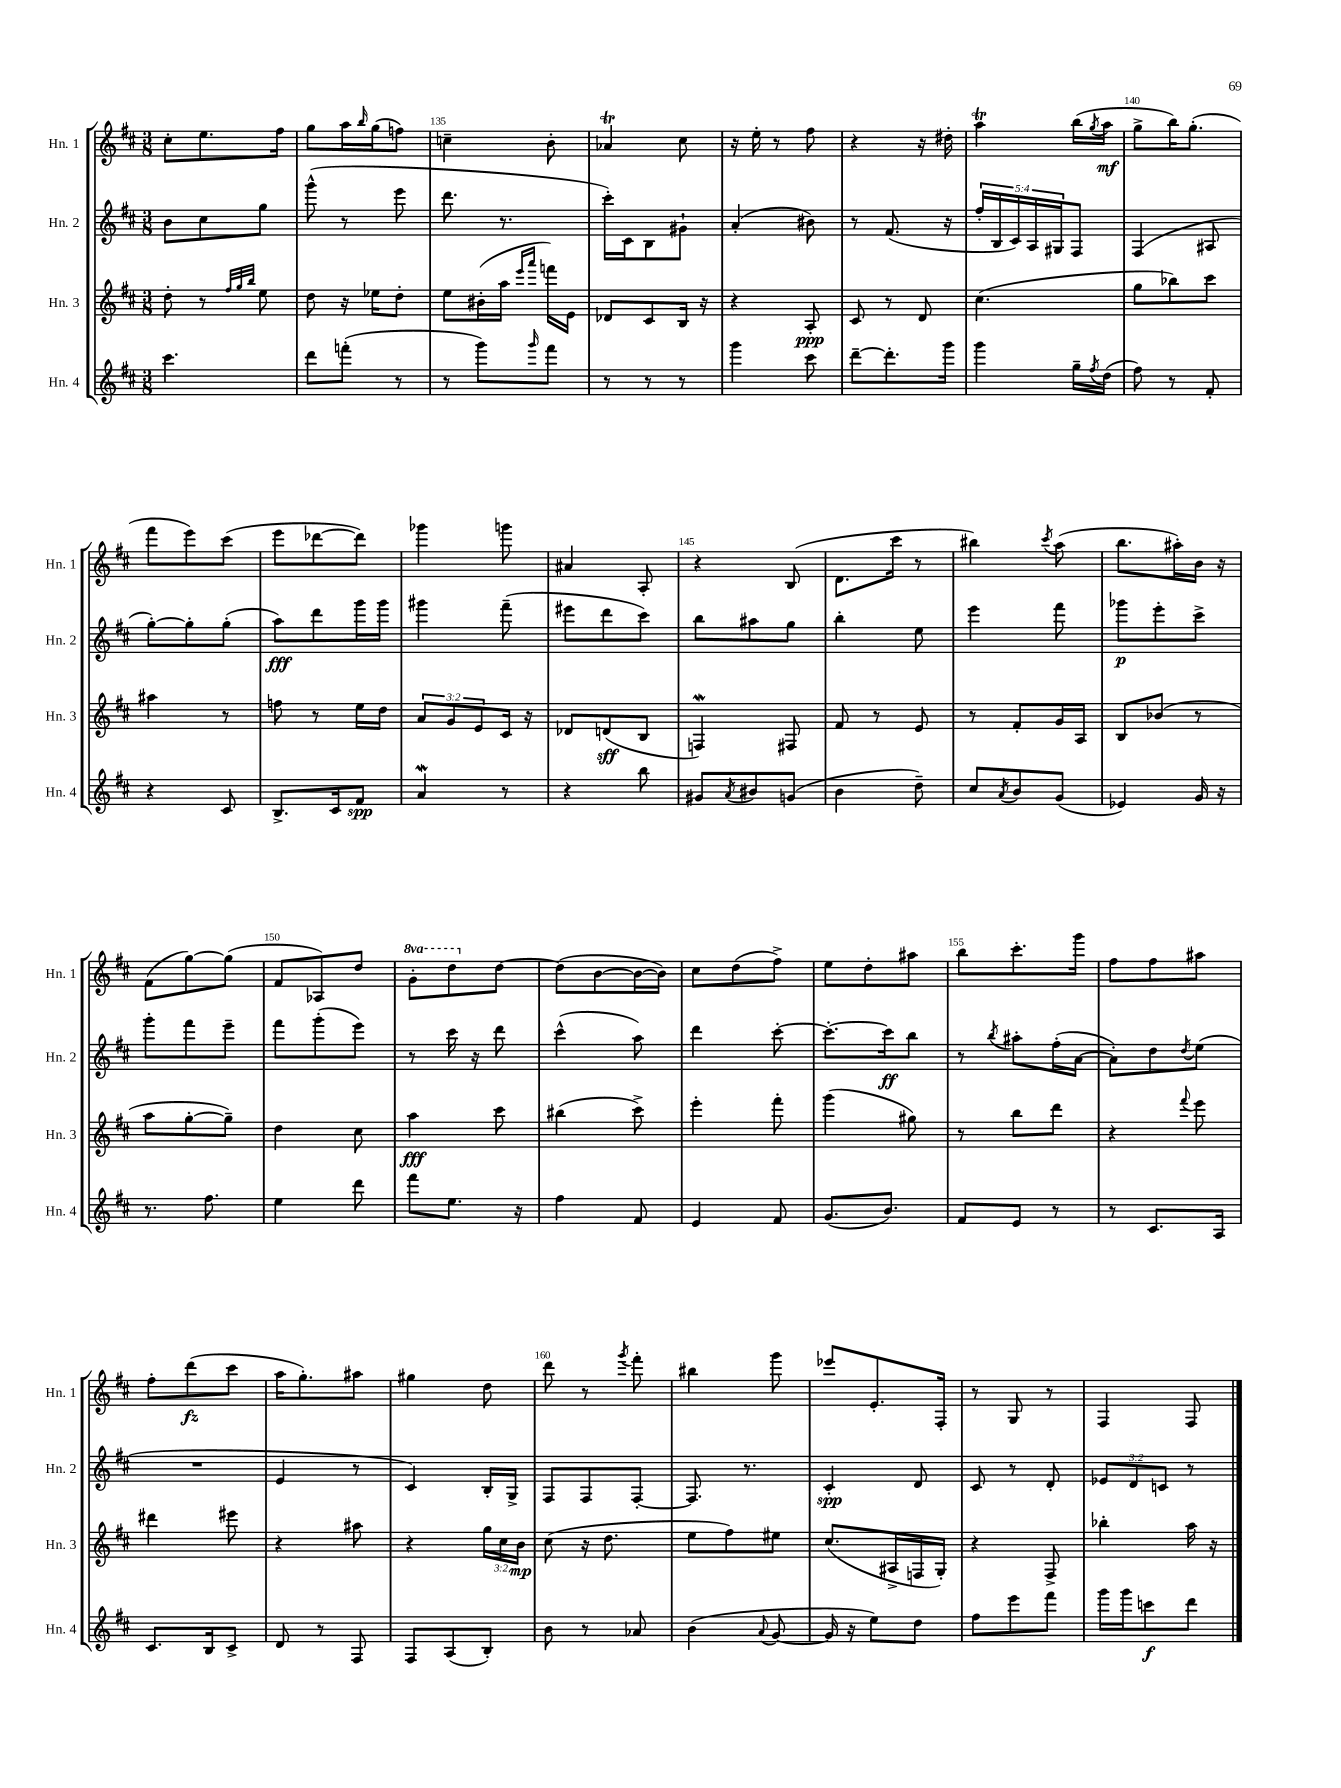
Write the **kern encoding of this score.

**kern	**dynam	**kern	**dynam	**kern	**dynam	**kern	**dynam
*part4	*part4	*part3	*part3	*part2	*part2	*part1	*part1
*staff4	*staff4	*staff3	*staff3	*staff2	*staff2	*staff1	*staff1
*I"Hn. 4	*	*I"Hn. 3	*	*I"Hn. 2	*	*I"Hn. 1	*
*I'Hn. 4	*	*I'Hn. 3	*	*I'Hn. 2	*	*I'Hn. 1	*
*clefG2	*	*clefG2	*	*clefG2	*	*clefG2	*
*k[f#c#]	*	*k[f#c#]	*	*k[f#c#]	*	*k[f#c#]	*
*M3/8	*	*M3/8	*	*M3/8	*	*M3/8	*
=133	=133	=133	=133	=133	=133	=133	=133
4.ccc#\	.	8dd'\	.	8b\L	.	8cc#'\L	.
.	.	8r	.	8cc#\	.	8.ee\	.
.	.	32qqff#/LLL	.	.	.	.	.
.	.	32qqgg/	.	.	.	.	.
.	.	32qqbb/JJJ	.	.	.	.	.
.	.	8ee\	.	8gg\J	.	.	.
.	.	.	.	.	.	16ff#\Jk	.
=134	=134	=134	=134	=134	=134	=134	=134
8ddd\L	.	8dd\	.	(8ggg^^\	.	8gg\L	.
(8fffn'\J	.	16r	.	8r	.	16aa\L	.
.	.	.	.	.	.	16qqbb/	.
.	.	16ee-X\KL	.	.	.	(16gg\J	.
8r	.	8dd'\J	.	8eee\	.	8ffn\J)	.
=135	=135	=135	=135	=135	=135	=135	=135
8r	.	8ee\L	.	8.ddd\	.	4ccn~\	.
8ggg\L)	.	(16b#X'\L	.	.	.	.	.
.	.	16aa\JJ	.	8.r	.	.	.
.	.	16qqeee/LL	.	.	.	.	.
16qqggg/	.	16qqaaa/JJ	.	.	.	.	.
8fff#\J	.	16fffn\LL)	.	.	.	8b'\	.
.	.	16e\JJ	.	.	.	.	.
=136	=136	=136	=136	=136	=136	=136	=136
8r	.	8d-X/L	.	16ccc#'\LL)	.	4a-XT/	.
.	.	.	.	16c#\J	.	.	.
8r	.	8c#/	.	8B\	.	.	.
8r	.	16B/Jk	.	8g#X`\J	.	8cc#\	.
.	.	16r	.	.	.	.	.
=137	=137	=137	=137	=137	=137	=137	=137
4ggg\	.	4r	.	(4a'/	.	16r	.
.	.	.	.	.	.	16ee'\	.
.	.	.	.	.	.	8r	.
8ccc#\	.	8A'/	ppp	8b#X\)	.	8ff#\	.
=138	=138	=138	=138	=138	=138	=138	=138
[8ddd~\L	.	8c#/	.	8r	.	4r	.
8.ddd'\]	.	8r	.	(8.f#/	.	.	.
.	.	8d/	.	.	.	16r	.
16ggg\Jk	.	.	.	16r	.	16dd#X'\	.
=139	=139	=139	=139	=139	=139	=139	=139
4ggg\	.	(4.cc#\	.	20ff#'/LL	.	4aaT\	.
.	.	.	.	20B/	.	.	.
.	.	.	.	20c#/)	.	.	.
.	.	.	.	20A/	.	.	.
.	.	.	.	20G#X/J	.	.	.
16gg~\LL	.	.	.	8F#/J	.	(16bb\LL	.
8qff#/	.	.	.	.	.	8qgg/	.
(16dd\JJ	.	.	.	.	.	16aa\JJ	mf
=140	=140	=140	=140	=140	=140	=140	=140
8ff#\)	.	8gg\L	.	(4F#/	.	8gg^\L	.
8r	.	8bb-X\)	.	.	.	16bb\K)	.
.	.	.	.	.	.	(8.gg'\J	.
8f#'/	.	8ccc#\J	.	8A#X/	.	.	.
!!LO:LB:g=z
=141	=141	=141	=141	=141	=141	=141	=141
4r	.	4aa#X\	.	[8gg'\L)	.	8fff#\L	.
.	.	.	.	8gg'\]	.	8eee\)	.
8c#/	.	8r	.	(8gg'\J	.	(8ccc#\J	.
=142	=142	=142	=142	=142	=142	=142	=142
8.B^/L	.	8ffn\	.	8aa\L)	fff	8eee\L	.
.	.	8r	.	8ddd\	.	[8ddd-X\	.
16c#/k	.	.	.	.	.	.	.
8f#/J	spp	16ee\LL	.	16ggg\L	.	8ddd-\J])	.
.	.	16dd\JJ	.	16ggg\JJ	.	.	.
=143	=143	=143	=143	=143	=143	=143	=143
4aW/	.	12a/L	.	4ggg#X\	.	4ggg-X\	.
.	.	12g/	.	.	.	.	.
.	.	12e/	.	.	.	.	.
8r	.	16c#/Jk	.	(8fff#~\	.	8gggn\	.
.	.	16r	.	.	.	.	.
=144	=144	=144	=144	=144	=144	=144	=144
4r	.	8d-X/L	.	8eee#X\L	.	4a#X/	.
.	.	(8dn/	sff	8ddd\	.	.	.
8bb\	.	8B/J	.	8ccc#\J)	.	8A'/	.
=145	=145	=145	=145	=145	=145	=145	=145
8g#X/L	.	4Fnw/)	.	8bb\L	.	4r	.
8qa/	.	.	.	.	.	.	.
8b#X/	.	.	.	8aa#X\	.	.	.
(8gn/J	.	8F#X/	.	8gg\J	.	(8B/	.
=146	=146	=146	=146	=146	=146	=146	=146
4b\	.	8f#/	.	4bb'\	.	8.d\L	.
.	.	8r	.	.	.	.	.
.	.	.	.	.	.	16ccc#\Jk	.
8dd~\)	.	8e/	.	8ee\	.	8r	.
=147	=147	=147	=147	=147	=147	=147	=147
8cc#/L	.	8r	.	4eee\	.	4bb#X\)	.
8qa/	.	.	.	.	.	.	.
8b/	.	8f#'/L	.	.	.	.	.
.	.	.	.	.	.	8qccc#/	.
(8g/J	.	16g/L	.	8fff#\	.	(8aa\	.
.	.	16A/JJ	.	.	.	.	.
=148	=148	=148	=148	=148	=148	=148	=148
4e-X/)	.	8B/L	.	8ggg-X\L	p	8.bb\L	.
.	.	(8b-X/J	.	8eee'\	.	.	.
.	.	.	.	.	.	16aa#X'\L)	.
16g/	.	8r	.	8ccc#^\J	.	16b\JJ	.
16r	.	.	.	.	.	16r	.
!!LO:LB:g=z
=149	=149	=149	=149	=149	=149	=149	=149
8.r	.	8aa\L	.	8ggg'\L	.	(8f#\L	.
.	.	[8gg'\	.	8fff#\	.	[8gg\)	.
8.ff#\	.	.	.	.	.	.	.
.	.	8gg~\J])	.	8eee~\J	.	(8gg\J]	.
=150	=150	=150	=150	=150	=150	=150	=150
4ee\	.	4dd\	.	8fff#\L	.	8f#/L	.
.	.	.	.	(8ggg'\	.	8A-X/)	.
8ddd\	.	8cc#\	.	8eee\J)	.	8dd/J	.
=151	=151	=151	=151	=151	=151	=151	=151
*	*	*	*	*	*	*8va	*
8fff#\L	.	4aa\	fff	8r	.	8gg'\L	.
8.ee\J	.	.	.	16ccc#\	.	8ddd\	.
.	.	.	.	16r	.	.	.
*	*	*	*	*	*	*X8va	*
.	.	8ccc#\	.	8ddd\	.	[8dd\J	.
16r	.	.	.	.	.	.	.
=152	=152	=152	=152	=152	=152	=152	=152
4ff#\	.	(4bb#X\	.	(4ccc#^^\	.	(8dd\L]	.
.	.	.	.	.	.	[8b\	.
8f#/	.	8ccc#^\)	.	8aa\)	.	16b\L_	.
.	.	.	.	.	.	16b\JJ])	.
=153	=153	=153	=153	=153	=153	=153	=153
4e/	.	4eee'\	.	4ddd\	.	8cc#\L	.
.	.	.	.	.	.	(8dd\	.
8f#/	.	8fff#'\	.	[8ccc#'\	.	8ff#^\J)	.
=154	=154	=154	=154	=154	=154	=154	=154
(8.g/L	.	(4ggg\	.	8.ccc#'\L_	.	8ee\L	.
.	.	.	.	.	.	8dd'\	.
8.b/J)	.	.	.	16ccc#\k]	ff	.	.
.	.	8gg#X\)	.	8bb\J	.	8aa#X\J	.
=155	=155	=155	=155	=155	=155	=155	=155
8f#/L	.	8r	.	8r	.	8bb\L	.
.	.	.	.	8qbb/	.	.	.
8e/J	.	8bb\L	.	8aa#X'\L	.	8.ccc#'\	.
8r	.	8ddd\J	.	(16ff#'\L	.	.	.
.	.	.	.	[16a\JJ	.	16ggg\Jk	.
=156	=156	=156	=156	=156	=156	=156	=156
8r	.	4r	.	8a'\L])	.	8ff#\L	.
8.c#/L	.	.	.	8dd\	.	8ff#\	.
.	.	8qqfff#/	.	8qdd/	.	.	.
.	.	8eee\	.	(8ee\J	.	8aa#X\J	.
16A/Jk	.	.	.	.	.	.	.
!!LO:LB:g=z
=157	=157	=157	=157	=157	=157	=157	=157
8.c#/L	.	4ddd#X\	.	4.r	.	8ff#'\L	.
.	.	.	.	.	.	(8ddd\	fz
16B/k	.	.	.	.	.	.	.
8c#^/J	.	8eee#X\	.	.	.	8ccc#\J	.
=158	=158	=158	=158	=158	=158	=158	=158
8d/	.	4r	.	4e/	.	16aa\KL	.
.	.	.	.	.	.	8.gg'\)	.
8r	.	.	.	.	.	.	.
8F#/	.	8aa#X\	.	8r	.	8aa#X\J	.
=159	=159	=159	=159	=159	=159	=159	=159
8F#/L	.	4r	.	4c#/)	.	4gg#X\	.
(8A/	.	.	.	.	.	.	.
8B'/J)	.	24gg\LL	.	16B'/LL	.	8dd\	.
.	.	24cc#\	.	.	.	.	.
.	.	.	.	16G^/JJ	.	.	.
.	.	24b\JJ	mp	.	.	.	.
=160	=160	=160	=160	=160	=160	=160	=160
8b\	.	(8cc#\	.	8F#/L	.	8ddd\	.
8r	.	16r	.	8F#/	.	8r	.
.	.	8.dd\	.	.	.	.	.
.	.	.	.	.	.	8qggg/	.
8a-X/	.	.	.	[8F#'/J	.	8fff#'\	.
=161	=161	=161	=161	=161	=161	=161	=161
(4b\	.	8ee\L	.	8.F#/]	.	4bb#X\	.
.	.	8ff#\)	.	.	.	.	.
.	.	.	.	8.r	.	.	.
8qqa/	.	.	.	.	.	.	.
[8g/	.	8ee#X\J	.	.	.	8ggg\	.
=162	=162	=162	=162	=162	=162	=162	=162
16g/]	.	(8.cc#/L	.	4c#'/	spp	8eee-X/L	.
16r	.	.	.	.	.	.	.
8ee\L)	.	.	.	.	.	8.e'/	.
.	.	16A#X^/L	.	.	.	.	.
8dd\J	.	16Fn/	.	8d/	.	.	.
.	.	16G'/JJ)	.	.	.	16F#'/Jk	.
=163	=163	=163	=163	=163	=163	=163	=163
8ff#\L	.	4r	.	8c#/	.	8r	.
8eee\	.	.	.	8r	.	8G/	.
8fff#\J	.	8F#^/	.	8d'/	.	8r	.
=164	=164	=164	=164	=164	=164	=164	=164
16ggg\LL	.	4bb-X'\	.	12e-X/L	.	4F#/	.
16ggg\J	.	.	.	.	.	.	.
.	.	.	.	12d/	.	.	.
8cccn\	f	.	.	.	.	.	.
.	.	.	.	12cn/J	.	.	.
8ddd\J	.	16aa\	.	8r	.	8F#/	.
.	.	16r	.	.	.	.	.
==	==	==	==	==	==	==	==
*-	*-	*-	*-	*-	*-	*-	*-
